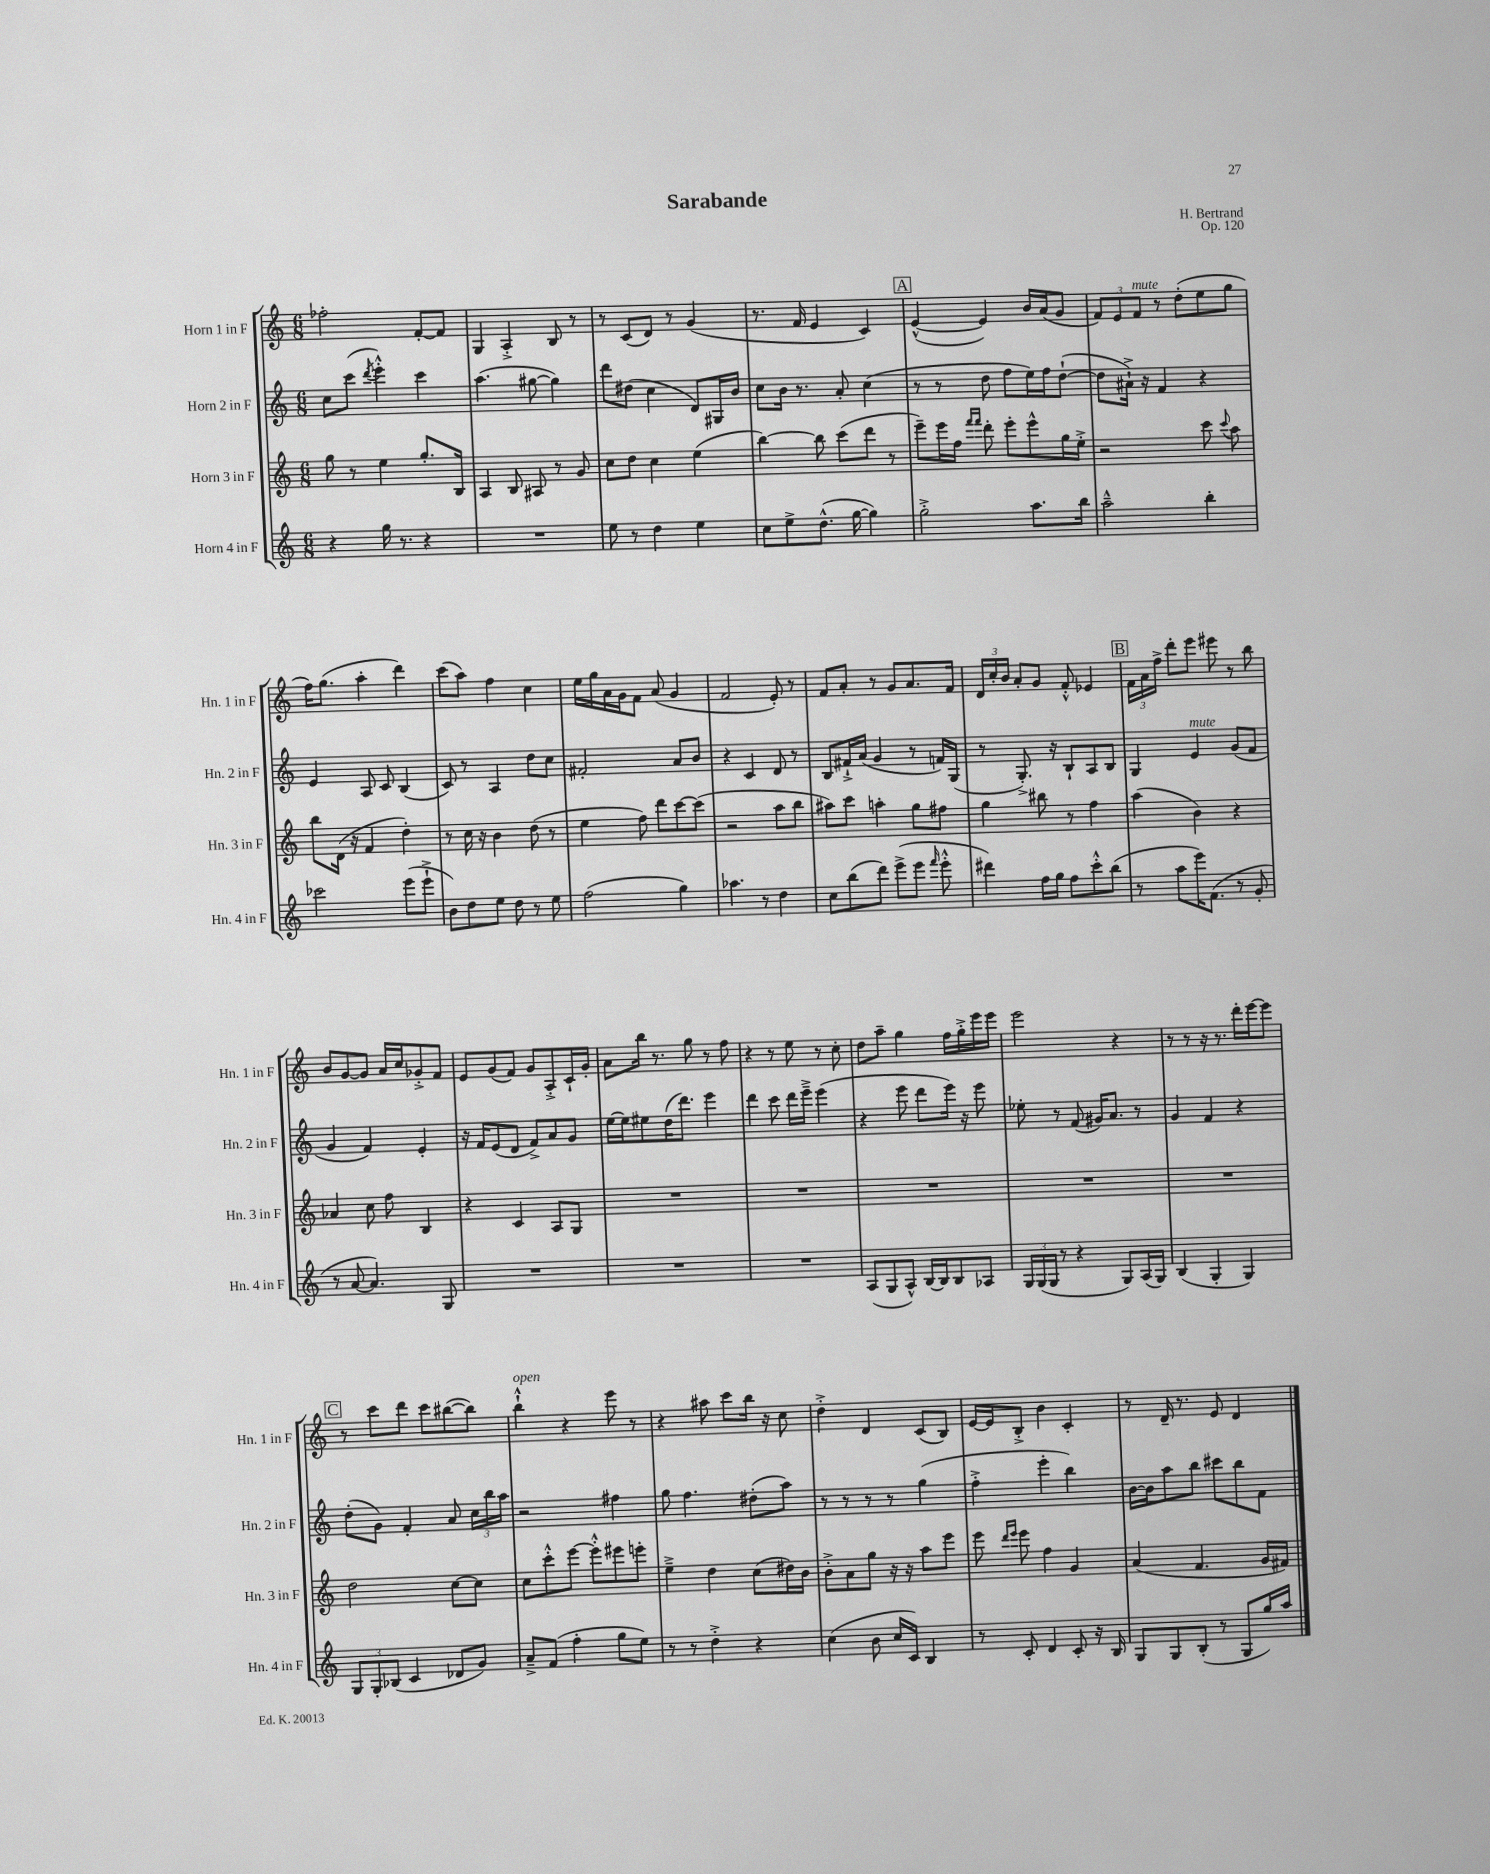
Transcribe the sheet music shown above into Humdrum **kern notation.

**kern	**kern	**kern	**kern
*part4	*part3	*part2	*part1
*staff4	*staff3	*staff2	*staff1
*I"Horn 4 in F	*I"Horn 3 in F	*I"Horn 2 in F	*I"Horn 1 in F
*I'Hn. 4 in F	*I'Hn. 3 in F	*I'Hn. 2 in F	*I'Hn. 1 in F
*clefG2	*clefG2	*clefG2	*clefG2
*k[]	*k[]	*k[]	*k[]
*M6/8	*M6/8	*M6/8	*M6/8
=1	=1	=1	=1
4r	8gg\	8cc\L	2ff-X'\
.	8r	(8ccc\J	.
.	.	8qddd/	.
16gg\	4ee\	4eee'^^\)	.
8.r	.	.	.
4r	8.gg'/L	4ccc\	[8f'/L
.	.	.	8f/J]
.	16B/Jk	.	.
=2	=2	=2	=2
2.r	4A/	(4.aa\	4G/
.	8B/	.	4A'^/
.	8A#X/	[8gg#X\	.
.	8r	4gg#\])	8B/
.	8g/	.	8r
=3	=3	=3	=3
8ee\	8cc\L	8ddd\L	8r
8r	8dd\J	(8dd#X\J	(8c/L
4dd\	4cc\	4cc\	8d/J)
.	.	.	8r
4ee\	(4ee\	8d/L)	(4g/
.	.	16G#X/L	.
.	.	16b/JJ	.
=4	=4	=4	=4
8cc\L	[4bb\)	8cc\L	8.r
8ee^\	.	16b\Jk	.
.	.	8.r	16f/
(8.dd^^\J	8bb\]	.	4e/
.	(8ccc\L	8a'/	.
[16gg\	.	.	.
4gg\])	8ddd\J	(4cc\	4c/)
.	8r	.	.
!!LO:REH:place=s1:t=A
=5	=5	=5	=5
2gg'^\	8eee~\L)	8r	([4e^^/
.	16eee\L	8r	.
.	16ff\JJ	.	.
.	16qqfff/LL	.	.
.	16qqfff/JJ	.	.
.	8ddd'\	8dd\	4e/])
.	8eee'\L	8ff\L	.
8.aa\L	8eee^^\	16ee\L)	16b/LL
.	.	16ff\J	(16a/J
.	16gg\L	([8dd`\J	8g/J
16bb\Jk	16ee'^\JJ	.	.
=6	=6	=6	=6
2aa~^^\	2r	8dd\L]	12f/L)
.	.	.	12e/
.	.	16a#X`^\Jk)	.
!	!	!	!LO:TX:a:i:t=mute
.	.	.	12f/J
.	.	16r	.
.	.	4f/	8r
.	.	.	(8dd'\L
4bb'\	8ccc\	4r	8ee\
.	8qqccc/	.	.
.	8aa\	.	8gg\J
!!LO:LB:g=z
=7	=7	=7	=7
2ccc-X\	8bb\L	4e/	16ff\KL)
.	.	.	(8.gg\J
.	(16d\Jk	.	.
.	16r	.	.
.	4f/	8A/	4aa'\
.	.	8c/	.
(8eee\L	4dd'\)	(4B/	4ddd\)
8eee`^\J	.	.	.
=8	=8	=8	=8
8b\L)	8r	8c/)	(8ccc\L
8dd\	16cc\	8r	8aa\J)
.	16r	.	.
8ee\J	4b\	4A/	4ff\
8dd\	.	.	.
8r	(8dd\	8dd\L	4cc\
8ee\	8r	8cc\J	.
=9	=9	=9	=9
(2ff\	4ee\	2f#X'/	16ee\LL
.	.	.	16gg\
.	.	.	16a\
.	.	.	16g\J
.	8ff\)	.	8f\J
.	8ddd\L	.	(8a/
4gg\)	[8ccc\	8a/L	4g/
.	(8ccc\J]	8b/J	.
=10	=10	=10	=10
4.aa-X\	2r	4r	2f/
.	.	4c/	.
8r	.	.	.
4dd\	8aa\L	8d/	8e'/)
.	8bb\J	8r	8r
=11	=11	=11	=11
8cc\L	8aa#X\L)	8B/L	8f/L
(8bb\	8ccc\J	16f#X`^/L	8a'/J
.	.	(16a/JJ	.
8ddd\J)	4aan'\	4g/	8r
(8eee^\L	.	.	8g/L
8eee\J	8gg\L	8r	8.a/
16qqfff/	.	.	.
8eee'^^\	8ff#X\J	16fn/LL)	.
.	.	(16G/JJ	16f/Jk
=12	=12	=12	=12
4ddd#X\)	4gg\	8r	24d/LL
.	.	.	24cc'/
.	.	.	24b/JJ
.	.	8.G'^/)	8a'/L
16ff\LL	8bb#X\	.	8g/J
16gg\JJ	.	16r	.
8ff\L	8r	8B`/L	8f'^^/
8ccc'^^\	4ff\	8A/	4e-X/
(8bb\J	.	8B/J	.
!!LO:REH:place=s1:t=B
=13	=13	=13	=13
8r	(4aa\	4G/	24f\LL
.	.	.	24a\
.	.	.	24ff^\JJ
8aa\L	.	.	8ddd'\L
!	!	!LO:TX:a:i:t=mute	!
16eee\K)	4b\)	4e/	8eee\J
(8.f\J	.	.	.
.	.	.	8eee#X\
8r	4r	(8g/L	8r
8g'/	.	8f/J	8bb\
!!LO:LB:g=z
=14	=14	=14	=14
8r	4a-X/	4g/	8b/L
[8a/	.	.	[8g/
4.a/])	8cc\	4f/)	8g/J]
.	8ff\	.	16a/LL
.	.	.	16cc/J
.	4B/	4e'/	8g-X'^/
8G/	.	.	8f/J
=15	=15	=15	=15
2.r	4r	16r	8e/L
.	.	16f/KL	.
.	.	(8e/	(8g/
.	4c/	8d/J	8f/J)
.	.	8f^/L)	8g/L
.	8A/L	8a/	8A'^/
.	8G/J	8g/J	16c`/L
.	.	.	16g'/JJ
=16	=16	=16	=16
2.r	2.r	[16ee\LL	8a\L
.	.	16ee\J]	.
.	.	8ee#X\	16bb\Jk
.	.	.	8.r
.	.	(16dd\K	.
.	.	8.ddd\J)	.
.	.	.	8gg\
.	.	4eee\	8r
.	.	.	8ff\
=17	=17	=17	=17
2.r	2.r	4ddd\	4r
.	.	8ccc\	8r
.	.	16ddd\LL	8ee\
.	.	16eee~^\JJ	.
.	.	(4eee\	8r
.	.	.	8cc'\
=18	=18	=18	=18
(8A/L	2.r	4r	8dd\L
8G/	.	.	8aa~\J
8A^^/J)	.	8eee\	4gg\
[16B/LL	.	8ddd\L	.
16B/J]	.	.	.
8B/	.	16eee\Jk)	16ff\LL
.	.	16r	16gg'^\
8A-X/J	.	8eee\	16eee\
.	.	.	16eee\JJ
=19	=19	=19	=19
24G/LL	2.r	8ee-X'\	2eee\
(24G/	.	.	.
24G/JJ	.	.	.
8r	.	8r	.
4r	.	(8f/	.
.	.	16g#X/KL)	.
.	.	8.a/J	.
8G/L)	.	.	4r
(16A/L	.	8r	.
16G/JJ)	.	.	.
=20	=20	=20	=20
(4B/	2.r	4g/	8r
.	.	.	8r
4G'/	.	4f/	16r
.	.	.	8.r
4G/)	.	4r	16ddd'\LL
.	.	.	[16eee\J
.	.	.	8eee\J]
!!LO:LB:g=z
!!LO:REH:place=s1:t=C
=21	=21	=21	=21
12G/L	2dd\	(8dd'\L	8r
12G'/	.	.	.
.	.	8g\J)	8ccc\L
(12B-X/J	.	.	.
4c/	.	4f'/	8ddd\J
.	.	.	8ccc\L
8d-X/L	[8cc\L	8a/	([8bb#X\
8g/J)	8cc\J]	24cc\LL	8bb#\J])
.	.	24bb\	.
.	.	24aa\JJ	.
=22	=22	=22	=22
!	!	!	!LO:TX:a:i:t=open
8a~^/L	8cc\L	2r	4bb`^^\
(8f/J	8ccc'^^\	.	.
4ff'\	[8eee\J	.	4r
.	8eee'^^\L]	.	.
8gg\L	8eee#X\	4ff#X\	8eee\
8ee\J)	8eeen'\J	.	8r
=23	=23	=23	=23
8r	4ee~^\	8gg\	4r
8r	.	4.ff\	.
4dd'^\	4dd\	.	8aa#X\
.	.	.	8ccc\L
4r	(8cc\L	(8dd#X'\L	16bb\Jk
.	.	.	16r
.	16dd#X\L)	8aa\J)	8cc\
.	16b\JJ	.	.
=24	=24	=24	=24
(4cc\	8b'^\L	8r	4dd'^\
.	8a\	8r	.
8b\	8gg\J	8r	4d/
16cc/LL	16r	8r	.
16c/JJ)	16r	.	.
4B/	8aa\L	(4gg\	(8c/L
.	8eee\J	.	8B/J)
=25	=25	=25	=25
8r	8eee\	4ff'^\	[16e/LL
.	.	.	16e/J]
.	16qqddd/LL	.	.
.	16qqeee/JJ	.	.
8c'/	8eee\	.	8B'^/J
4d/	4ff\	4eee'\	4b\
8c'/	4g/	4bb\)	4c'/
16r	.	.	.
16B/	.	.	.
=26	=26	=26	=26
8G/L	(4a/	[16b\LL	8r
.	.	16b\J]	.
8G/	.	8aa\	16d~/
.	.	.	8.r
(8B'/J	4.f/	8bb\J	.
8r	.	8ccc#X\L	8e/
8G/L	.	8bb\	4d/
16gg/L)	16g/LL	8f\J	.
16aa/JJ	16f#X/JJ)	.	.
==	==	==	==
*-	*-	*-	*-
